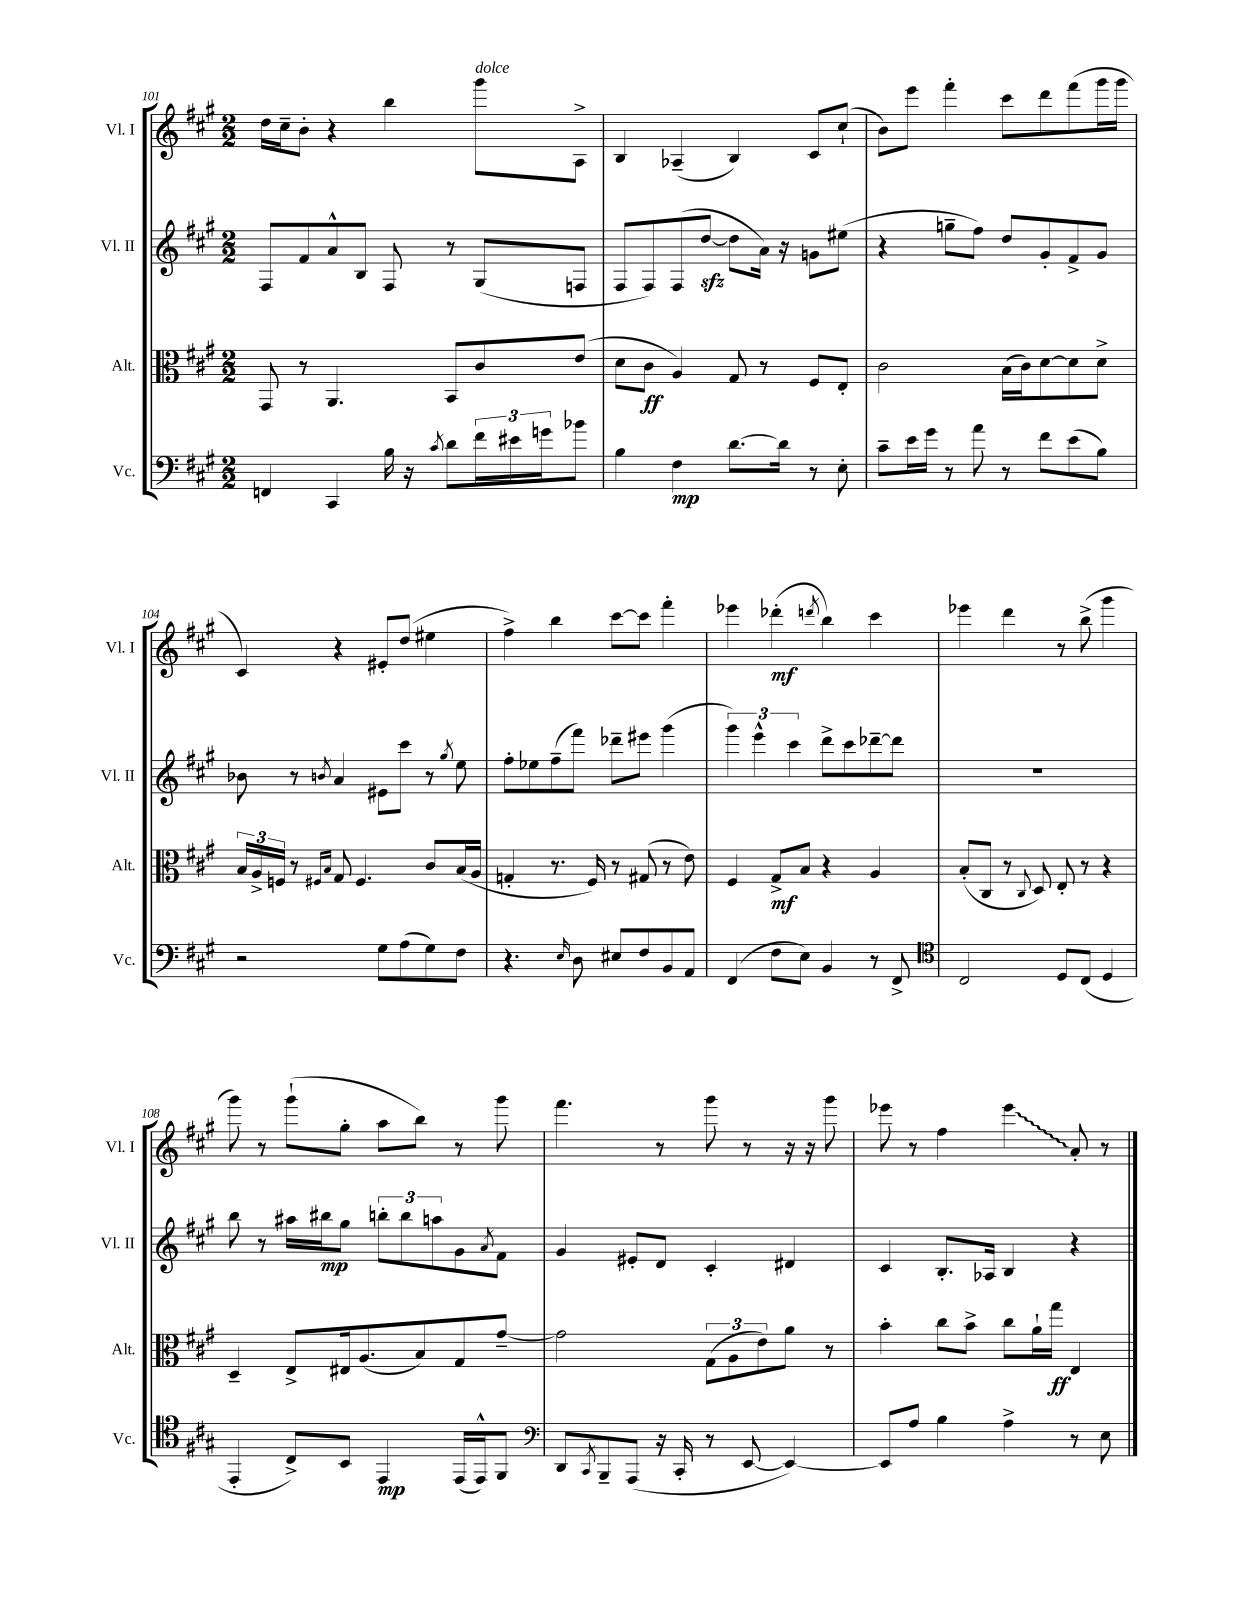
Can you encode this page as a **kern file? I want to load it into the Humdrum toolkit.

**kern	**kern	**kern	**kern
*staff4	*staff3	*staff2	*staff1
*clefF4	*clefC3	*clefG2	*clefG2
*k[f#c#g#]	*k[f#c#g#]	*k[f#c#g#]	*k[f#c#g#]
*M2/2	*M2/2	*M2/2	*M2/2
4FF	8GG#	8F#	16dd
.	.	.	16cc#~
.	8r	8f#	8b'
4CC#	4.AA	8a^^	4r
.	.	8B	.
16B	.	8F#	4bb
16r	.	.	.
8qc#	.	.	.
8d	8BB	8r	.
24f#	8c#	(8G#	8ggg#
24e#	.	.	.
24g	.	.	.
8b-	(8e	8F	8A^
=	=	=	=
4B	8d	8F#	4B
.	8c#	8F#)	.
4F#	4A)	(8F#	(4A-~
.	.	[8dd	.
[8.d	8G#	8dd]	4B)
.	8r	16a)	.
16d]	.	16r	.
8r	8F#	8g	8c#
8E'	8E'	(8ee#	(8cc#`
=	=	=	=
8c#~	2c#	4r	8b)
16e	.	.	8eee
16g#	.	.	.
8r	.	8gg~	4fff#'
8a	.	8ff#)	.
8r	(16B	8dd	8ccc#
.	16c#)	.	.
8f#	[8d	8g#'	8ddd
(8e	8d]	8f#^	(8fff#
8B)	8d^	8g#	16ggg#
.	.	.	16ggg#
=	=	=	=
2r	24B	8b-	4c#)
.	24A^	.	.
.	24F	.	.
.	8r	8r	.
.	16qqF#	.	.
.	16qqB	8qb	.
.	8G#	4a	4r
.	4.F#	.	.
8G#	.	8e#	8e#'
(8A	.	8ccc#	(8dd
8G#)	8c#	8r	4ee#
.	.	8qgg#	.
8F#	(16B	8ee	.
.	16A	.	.
=	=	=	=
4.r	4G'	8ff#'	4ff#^)
.	.	8ee-	.
.	8.r	(8ff#~	4bb
16qqE	.	.	.
8D	.	8fff#)	.
.	16F#)	.	.
8E#	8r	8ddd-~	[8ccc#
8F#	(8G#	8eee#	8ccc#]
8BB	8r	(4ggg#	4fff#'
8AA	8e)	.	.
=	=	=	=
(4FF#	4F#	6ggg#)	4eee-
.	.	6eee^^	.
8F#	8G#^	.	(4ddd-'
.	.	6ccc#	.
8E)	8B	.	.
.	.	.	8qddd
4BB	4r	8ddd^	4bb)
.	.	8ccc#	.
8r	4A	[8ddd-~	4ccc#
8FF#^	.	8ddd-]	.
=	=	=	=
*clefC4	*	*	*
2C#	(8B'	1r	4eee-
.	8C#	.	.
.	8r	.	4ddd
.	8qqC#	.	.
.	8D)	.	.
8D	8E'	.	8r
(8C#	8r	.	(8bb^
4D	4r	.	4ggg#
=	=	=	=
4EE'	4D~	8bb	8ggg#)
.	.	8r	8r
8C#^)	8E^	16aa#	(8ggg#`
.	.	16bb#	.
8BB	16E#	8gg#	8gg#'
.	(8.A	.	.
4EE	.	12bb'	8aa
.	.	12bb	.
.	8B)	.	8bb)
.	.	12aa	.
(16EE	8G#	8g#	8r
16EE^^)	.	.	.
.	.	8qa	.
8FF#	[8g#~	8f#	8ggg#
=	=	=	=
*clefF4	*	*	*
8DD	2g#]	4g#	4.fff#
8qCC#	.	.	.
8BBB~	.	.	.
(8AAA	.	8e#'	.
16r	.	8d	8r
16CC#'	.	.	.
8r	(12G#	4c#'	8ggg#
.	12A	.	.
[8EE	.	.	8r
.	12e)	.	.
4EE_)	8a	4d#	16r
.	.	.	16r
.	8r	.	8ggg#
=	=	=	=
8EE]	4b'	4c#	8eee-
8A	.	.	8r
4B	8cc#	8.B'	4ff#
.	8b^	.	.
.	.	16A-	.
4A^	8cc#	4B	4eee-
.	16a`	.	.
.	16gg#	.	.
8r	4E	4r	8a'
8E	.	.	8r
==	==	==	==
*-	*-	*-	*-
